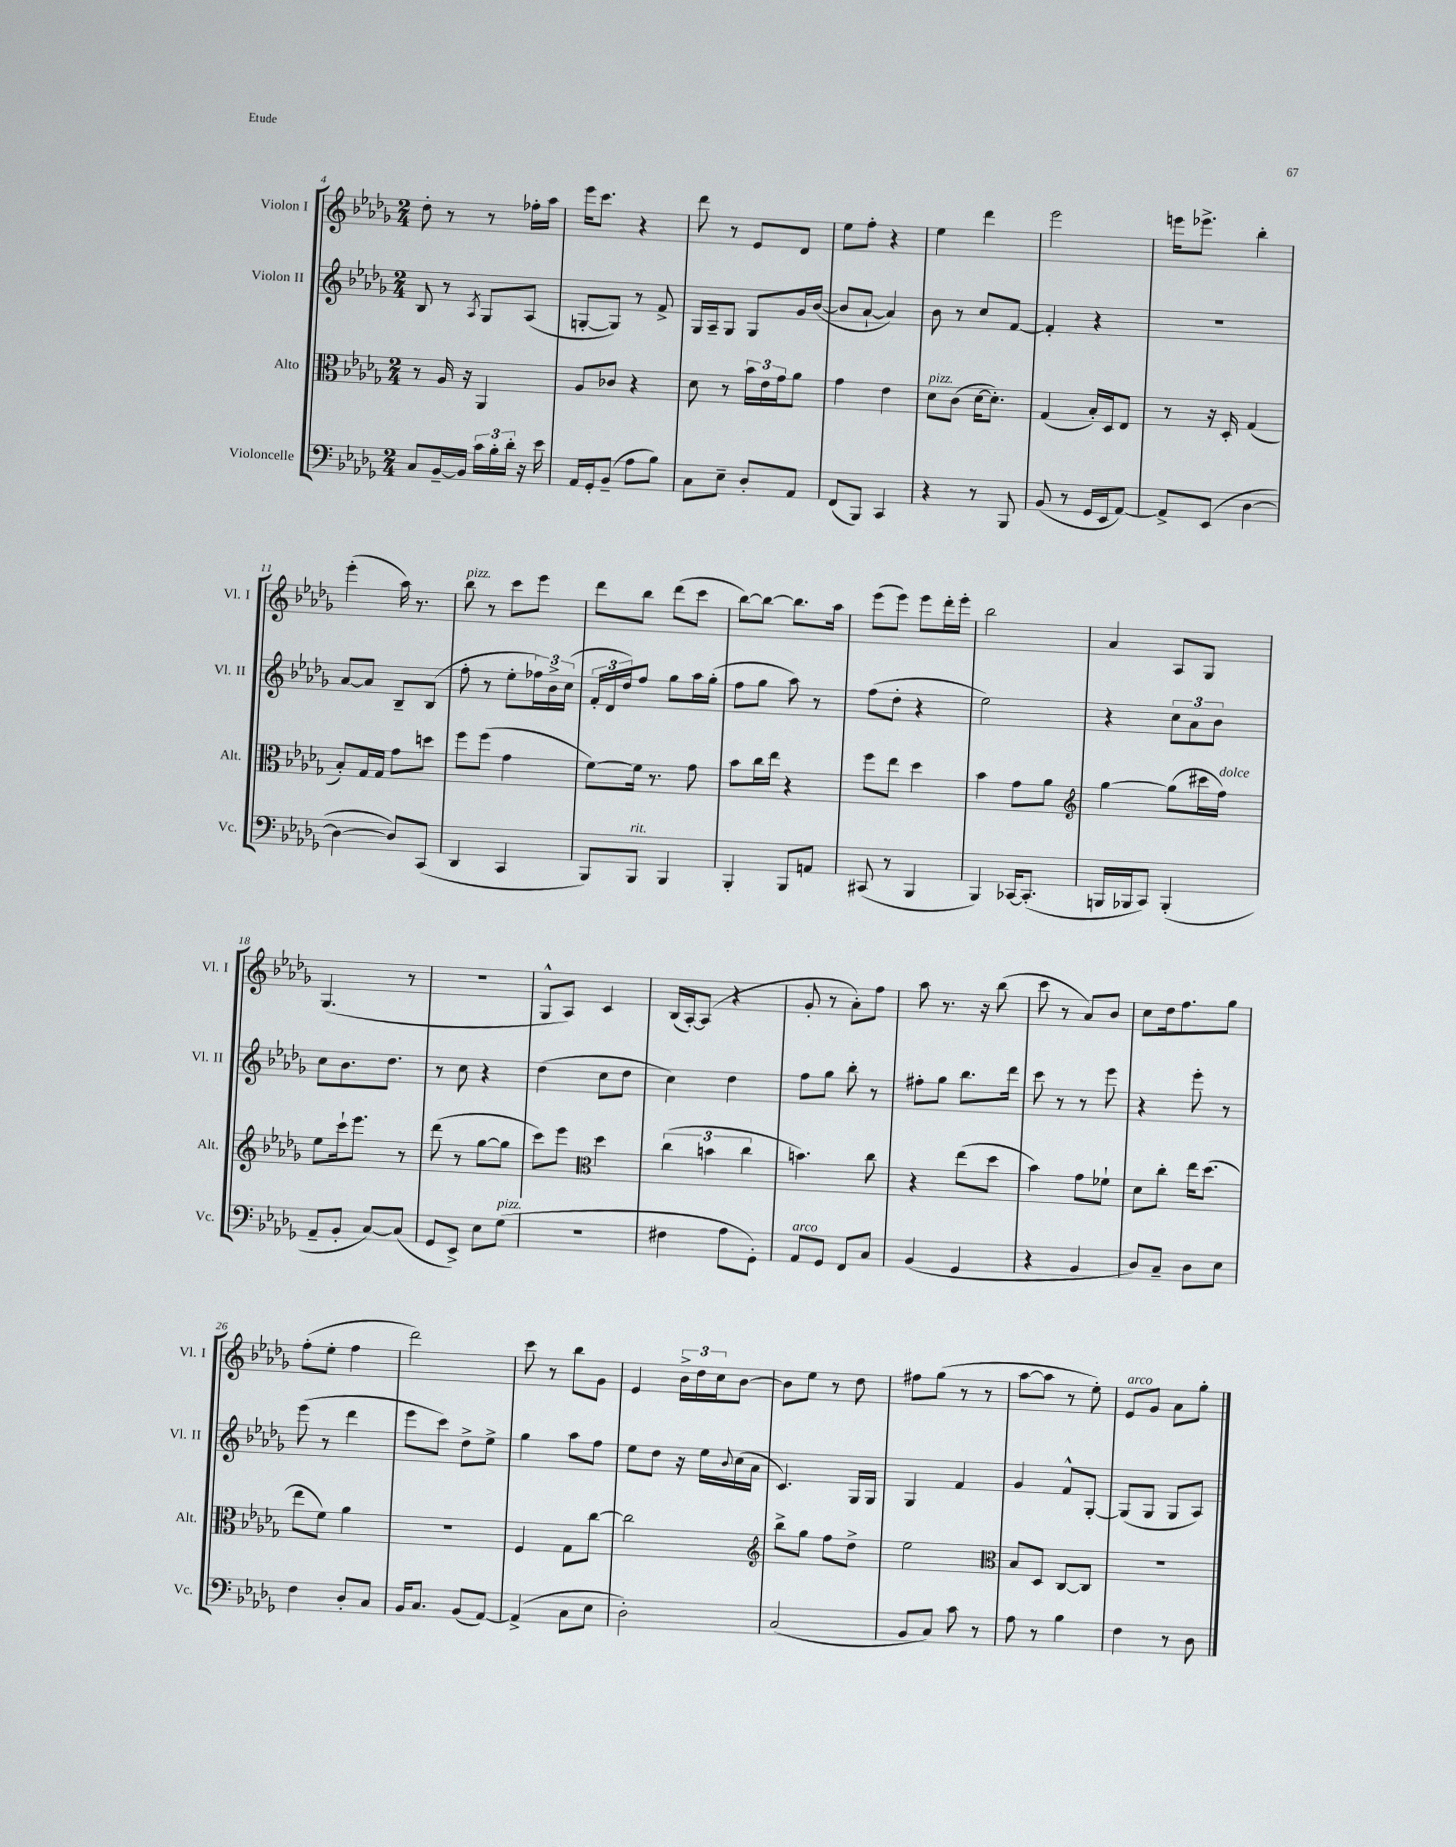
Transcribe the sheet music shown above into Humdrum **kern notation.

**kern	**kern	**kern	**kern
*staff4	*staff3	*staff2	*staff1
*clefF4	*clefC3	*clefG2	*clefG2
*k[b-e-a-d-g-]	*k[b-e-a-d-g-]	*k[b-e-a-d-g-]	*k[b-e-a-d-g-]
*M2/4	*M2/4	*M2/4	*M2/4
8C	8r	8B-	8dd-'
[16BB-~	16A-	8r	8r
16BB-]	16r	.	.
.	.	8qA-	.
24c	4AA-	8G-	8r
24B-'	.	.	.
24d-'	.	.	.
16r	.	(8A-	16ff-'
16e-	.	.	16aa-
=	=	=	=
16AA-	8A-	[8G'	16eee-
16GG-'	.	.	8.ccc
(8BB-~	8c-	8G])	.
8A-	4r	8r	4r
8B-)	.	8f^	.
=	=	=	=
8C	8d-	16G-	8ddd-
.	.	16A-~	.
8E-~	8r	8G-	8r
8D-'	24b-	8G-	8e-
.	24e-	.	.
.	24g-	.	.
8AA-	8a-	16g-	8d-
.	.	([16b-	.
=	=	=	=
(8FF	4g-	8b-]	8ee-
8BBB-)	.	[8a-`	8ff'
4CC	4e-	4a-])	4r
=	=	=	=
4r	8d-	8b-	4ee-
.	(8c	8r	.
8r	[16d-	8cc	4ddd-
.	8.d-'])	.	.
8BBB-	.	[8f	.
=	=	=	=
(8BB-	(4G-	4f']	2eee-
8r	.	.	.
16GG-	16B-')	4r	.
16EE-	16D-	.	.
[8AA-)	8E-	.	.
=	=	=	=
8AA-^]	8r	2r	16eee
.	.	.	8.eee-^
(8EE-	16r	.	.
.	16D-'	.	.
[4D-	(4G-	.	4bb-'
=	=	=	=
4D-_	8B-')	[8a-	(4eee-'
.	16G-	8a-]	.
.	16G-	.	.
8D-])	8g-	8B-~	16aa-)
.	.	.	8.r
(8CC	8dd	(8B-	.
=	=	=	=
4DD-	8ff	8ff'	8bb-
.	(8ff	8r	8r
4CC	4g-	8ee-'	8ccc
.	.	24ff-)	8eee-
.	.	24b-^	.
.	.	(24cc	.
=	=	=	=
8BBB-)	[8f)	24f'	8ddd-
.	.	24d-	.
.	.	24dd-)	.
8BBB-	16f]	8ff	8bb-
.	8.r	.	.
4BBB-	.	8gg-	(8ddd-
.	8g-	16aa-	8ccc
.	.	(16gg-'	.
=	=	=	=
4BBB-'	8b-	8ff	[8bb-)
.	16cc	8gg-	8bb-_
.	16ee-	.	.
8BBB-	4r	8aa-)	8.bb-]
8AA	.	8r	.
.	.	.	16aa-
=	=	=	=
(8CC#	8ff	(8ff	(8eee-
8r	8ee-	8dd-'	8eee-)
4BBB-	4dd-	4r	8eee-
.	.	.	16ddd-'
.	.	.	16eee-'
=	=	=	=
4BBB-)	4b-	2ee-)	2bb-
[16CC-	8g-	.	.
(8.CC-']	.	.	.
.	8a-	.	.
=	=	=	=
*	*clefG2	*	*
16BBB	[4gg-	4r	4a-
16BBB-	.	.	.
8CC)	.	.	.
(4BBB-'	(8gg-]	12cc	8A-
.	.	12a-	.
.	16ccc#	.	8G-
.	.	12b-	.
.	16ff)	.	.
=	=	=	=
8AA-~	8ee-	8cc	(4.G-
8BB-'	16ccc`	8.b-	.
.	8.eee-	.	.
[8C)	.	.	.
.	.	8.dd-	.
(8C]	8r	.	8r
=	=	=	=
8GG-	(8ddd-	8r	2r
8EE-^)	8r	8cc	.
8E-	[8gg-	4r	.
(8G-	8gg-]	.	.
=	=	=	=
2r	8ccc)	(4dd-	8G-^^
.	8eee-	.	8A-)
*	*clefC3	*	*
.	4dd-	8cc	4c
.	.	8dd-	.
=	=	=	=
4F#	(6cc	4cc)	(16B-
.	.	.	[16A-')
.	.	.	(8A-]
.	6b	.	.
8A-	.	4dd-	4r
.	6cc	.	.
8GG-')	.	.	.
=	=	=	=
8AA-	4.b)	8ff	8g-'
8GG-	.	8gg-	8r
8FF	.	8bb-'	8a-')
8C	8cc	8r	8ff
=	=	=	=
(4BB-	4r	8ff#'	8aa-
.	.	8gg-	8.r
4GG-	(8ee-	8.bb-	.
.	.	.	16r
.	8dd-	.	(8bb-
.	.	16ddd-	.
=	=	=	=
4r	4b-)	8ccc	8ccc
.	.	8r	8r
4BB-	8g-	8r	8a-)
.	8f-`	8eee-	8b-
=	=	=	=
8D-)	8d-	4r	8cc
8C~	8cc'	.	16dd-
.	.	.	8.ff
8D-	16ee-	8eee-'	.
.	(8.dd-	.	.
8E-	.	8r	8gg-
=	=	=	=
4F	8ee-	(8eee-	(8ff'
.	8f)	8r	8ee-'
8D-'	4a-	4ddd-	4ff
8C	.	.	.
=	=	=	=
16BB-	2r	8eee-	2ddd-)
8.C	.	.	.
.	.	8ccc)	.
(8BB-	.	8dd-^	.
[8AA-)	.	8ee-^	.
=	=	=	=
(4AA-^]	4F	4gg-	8ccc
.	.	.	8r
8C	8G-	8aa-	8bb-
8E-	[8cc	8ff	8g-
=	=	=	=
2D-')	2cc]	8ee-	4e-
.	.	8dd-	.
.	.	16r	24b-^
.	.	.	24dd-
.	.	16ee-	.
.	.	.	24cc
.	.	8qqb-	.
.	.	(16cc	[8b-
.	.	16a-	.
=	=	=	=
*	*clefG2	*	*
(2C	8bb-^	4.c)	8b-]
.	8gg-	.	8ee-
.	8ff	.	8r
.	8dd-^	16G-	8dd-
.	.	16G-	.
=	=	=	=
8BB-	2ee-	4G-	8ff#
8C)	.	.	(8gg-
8c	.	4f	8r
8r	.	.	8r
=	=	=	=
*	*clefC3	*	*
8A-	8B-	4g-	[8aa-
8r	8D-	.	8aa-]
4B-	[8C	8f^^	8r
.	8C]	[8G-'	8ee-')
=	=	=	=
4F	2r	(8G-]	8e-
.	.	8G-	8g-
8r	.	8G-	8a-
8D-	.	8A-)	8gg-'
==	==	==	==
*-	*-	*-	*-
